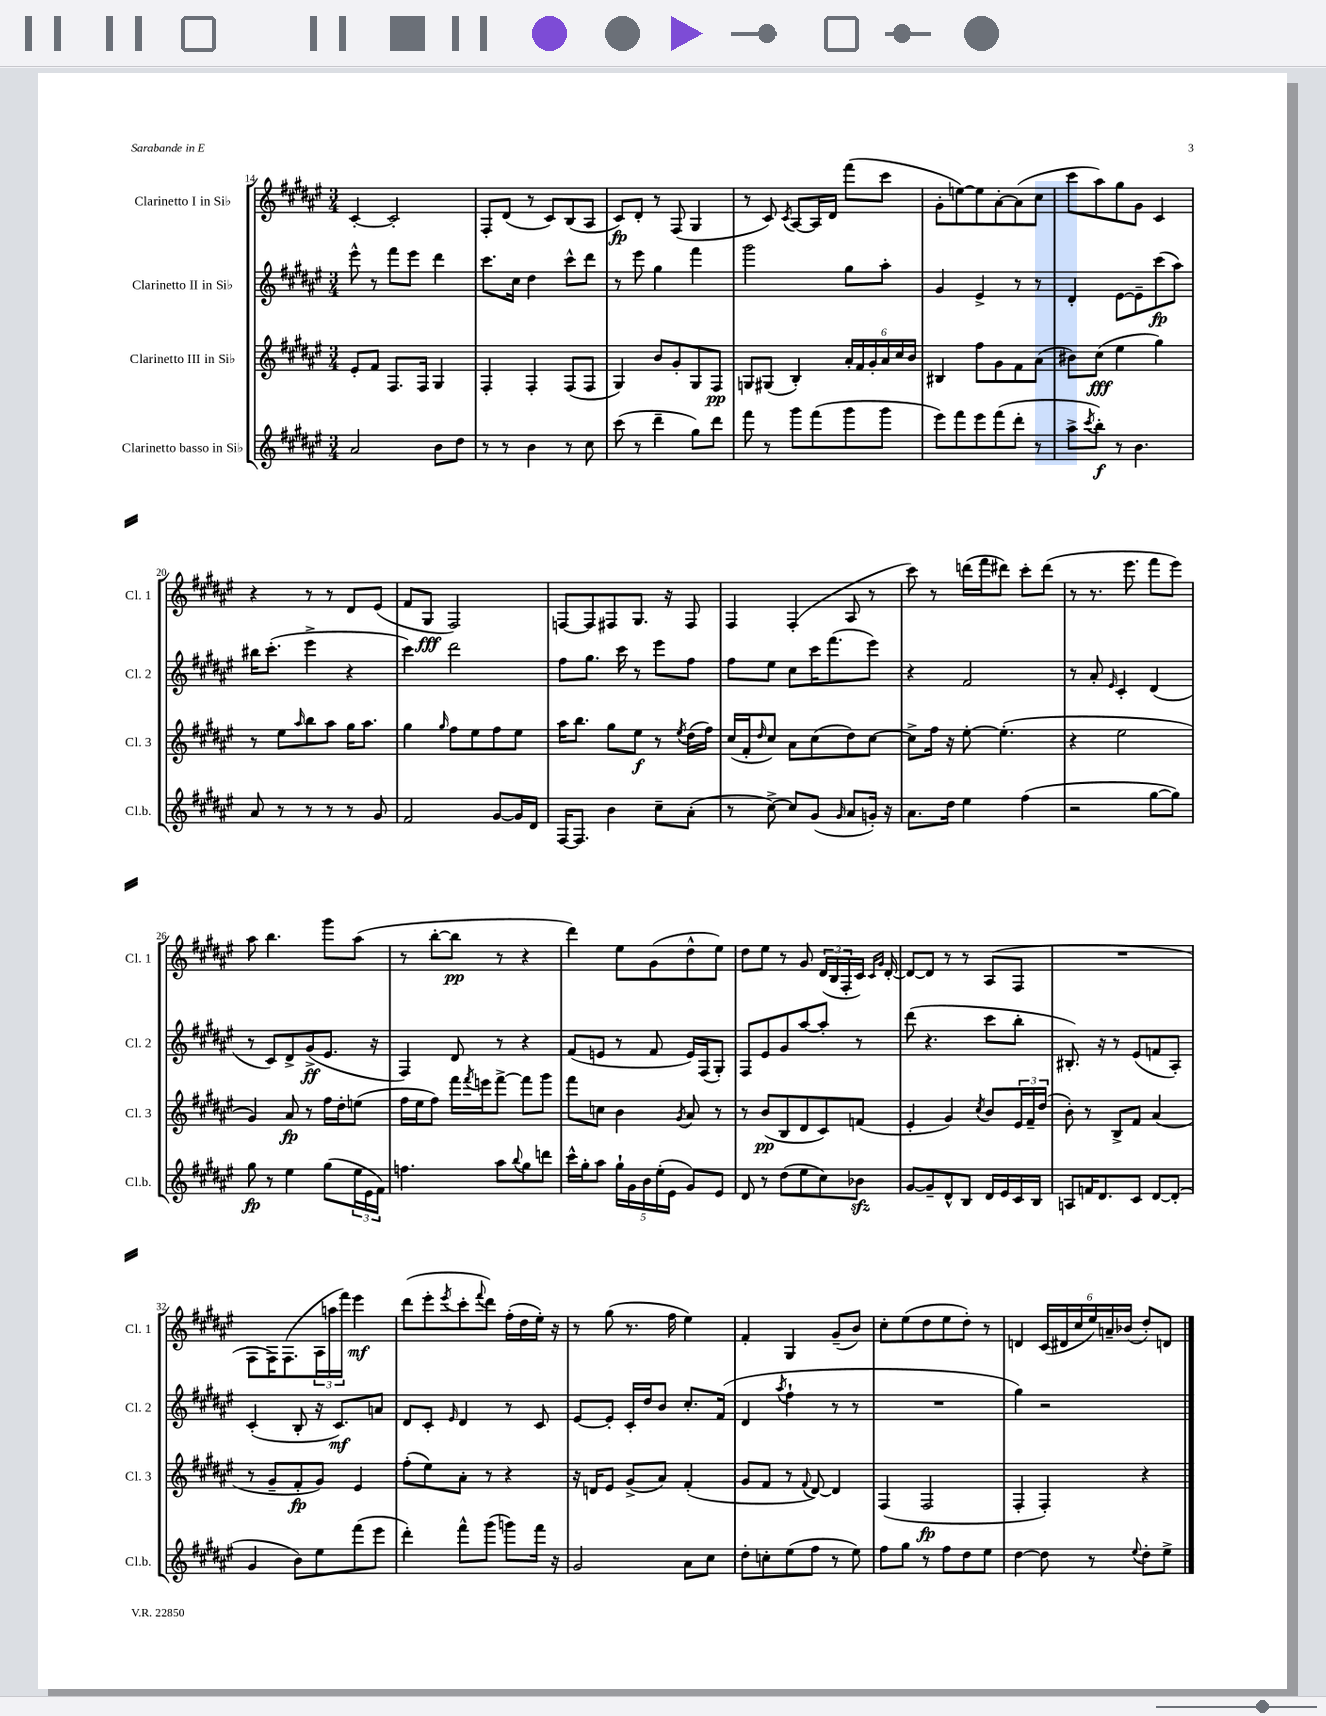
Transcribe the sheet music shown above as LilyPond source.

<<
\new StaffGroup <<
\new Staff = "s0" \with { instrumentName = "Clarinetto I in Sib" shortInstrumentName = "Cl. 1" } {
    \clef treble \key fis \major \numericTimeSignature \time 3/4
    cis'4~-. cis'2-. |
    fis8-. dis'8( r8 cis'8) b8( ais8 |
    cis'8\fp) dis'8-. r8 fis8( gis4 |
    r8 cis'8) \acciaccatura { cis'8 } ais8~ ais16 dis'16 fis'''8( cis'''8 |
    gis'8-. e''8~) e''8 ais'8~-. ais'8( cis''8 |
    cis'''8 ais''8) gis''8 gis'8 cis'4 |
    r4 r8 r8 dis'8 eis'8( |
    fis'8 gis8\fff fis2) |
    f8~ f8 fis8 gis8. r16 fis8 |
    fis4 fis4-.( ais8 r8 |
    cis'''8) r8 d'''16( fis'''16 dis'''8) cis'''8-. dis'''8( |
    r8 r8. eis'''8. fis'''8 eis'''8) |
    ais''8 b''4. gis'''8 ais''8( |
    r8 b''8~-. b''8\pp r8 r4 |
    dis'''4) eis''8 gis'8( dis''8-^ eis''8) |
    dis''8 eis''8 r8 gis'8 \tuplet 3/2 { dis'16( b16 fis16-. } cis'16) \grace { cis'16 gis'16 } dis'16~-. |
    dis'8~ dis'8 r8 r8 ais8( fis8 |
    R2. |
    fis8 fis16) fis8.( \tuplet 3/2 { ais16 a''16 fis'''16) } eis'''4\mf |
    dis'''8( eis'''8-. \acciaccatura { eis'''8 } cis'''8-. \appoggiatura { fis'''8 } dis'''8) fis''16-.( dis''16 eis''16-.) r16 |
    r8 gis''8( r8. fis''16 eis''4) |
    fis'4-. gis4 gis'8--( b'8) |
    cis''8-. eis''8( dis''8 eis''8 dis''8-.) r8 |
    d'4 \tuplet 6/4 { cis'16( dis'16 cis''16 eis''16) a'16-- bes'16( } dis''8-.) d'8 \bar "|." |
}
\new Staff = "s1" \with { instrumentName = "Clarinetto II in Sib" shortInstrumentName = "Cl. 2" } {
    \clef treble \key fis \major \numericTimeSignature \time 3/4
    eis'''8-^ r8 fis'''8 eis'''8 dis'''4 |
    cis'''8. cis''16 dis''4 cis'''8-^ dis'''8 |
    r8 eis'''8 gis''4 fis'''4 |
    gis'''2 gis''8 ais''8-. |
    gis'4 eis'4-> r8 r8 |
    dis'4-. eis'8~ eis'8-- cis'''8\fp( ais''8) |
    bis''16 cis'''8.-.( eis'''4-> r4 |
    cis'''4) dis'''2 |
    fis''8 gis''8. cis'''16 r8 eis'''8 fis''8 |
    fis''8 eis''8 cis''8 cis'''16 fis'''8.( eis'''8) |
    r4 fis'2 |
    r8 ais'8-. \grace { eis'16 } cis'4-. dis'4( |
    r8 cis'8) dis'8-> gis'8->\ff( eis'8. r16 |
    fis4) dis'8 r8 r4 |
    fis'8( e'8 r8 fis'8 e'16) fis16( gis8-.) |
    fis8 eis'8 gis'8 ais''8~ ais''8-. r8 |
    dis'''8( r4. cis'''8 b''8-. |
    bis8.-.) r16 r8 eis'8( f'8 ais8-.) |
    cis'4-.( b8-. r16 cis'8.\mf) a'8 |
    dis'8 cis'8-. \grace { eis'16 } dis'4 r8 cis'8 |
    eis'8~ eis'8-. cis'16-. dis''16 b'8 cis''8.-. fis'16( |
    dis'4 \acciaccatura { ais''8 } fis''4-! r8 r8 |
    R2. |
    gis''4) r2 \bar "|." |
}
\new Staff = "s2" \with { instrumentName = "Clarinetto III in Sib" shortInstrumentName = "Cl. 3" } {
    \clef treble \key fis \major \numericTimeSignature \time 3/4
    eis'8-. fis'8 fis8. fis16 gis4 |
    fis4-. fis4-. fis8( fis8 |
    gis4) b'8 gis'8-. gis8 fis8\pp |
    g8 gis8( b4-.) \tuplet 6/4 { ais'16-. fis'16 gis'16-. ais'16 cis''16 b'16 } |
    bis4 fis''8 gis'8 fis'8 ais'8( |
    bis'8) cis''8\fff( eis''4 gis''4) |
    r8 eis''8 \grace { ais''16 } b''8 ais''8 gis''16 ais''8. |
    gis''4 \grace { gis''16 } fis''8 eis''8 fis''8 eis''8 |
    ais''16 b''8. gis''8 eis''8\f r8 \acciaccatura { eis''8 } dis''16( fis''16) |
    cis''16( fis'16-. \grace { dis''16 } cis''8) ais'8 cis''8( dis''8) cis''8~ |
    cis''8-> fis''16 r16 eis''8~-. eis''4.-.( |
    r4 eis''2 |
    gis'4) ais'8\fp r8 fis''16 dis''16-. e''8( |
    fis''16 eis''16 fis''8) fis'''16 \acciaccatura { fis'''8 } e'''16 fis'''8~-> fis'''8 gis'''8 |
    fis'''8 c''8 b'4 \acciaccatura { gis'8 } ais'8 r8 |
    r8 b'8\pp( b8 dis'8 cis'8) f'8( |
    eis'4-. gis'4) \acciaccatura { cis''8 } b'8 \tuplet 3/2 { eis'16 fis'16-- dis''16( } |
    b'8-.) r8 b8-> fis'8 ais'4( |
    r8 gis'8-- fis'8-.\fp gis'8) eis'4 |
    fis''8-.( eis''8) ais'8-. r8 r4 |
    r16 d'16 eis'8 gis'8->( ais'8) fis'4-.( |
    gis'8 fis'8 r8 \appoggiatura { fis'8 } dis'8~) dis'4 |
    fis4( fis2\fp |
    fis4-. fis4-.) r4 \bar "|." |
}
\new Staff = "s3" \with { instrumentName = "Clarinetto basso in Sib" shortInstrumentName = "Cl.b." } {
    \clef treble \key fis \major \numericTimeSignature \time 3/4
    ais'2 b'8 dis''8 |
    r8 r8 b'4 r8 cis''8 |
    cis'''8( r8 dis'''4-- gis''8) dis'''8 |
    fis'''8 r8 gis'''8 fis'''8( gis'''8 gis'''8 |
    eis'''8) fis'''8 eis'''8 fis'''8( dis'''8-. r8 |
    ais''8-> \acciaccatura { cis'''8 } b''8-.\f) r8 b'4. |
    ais'8 r8 r8 r8 r8 gis'8 |
    fis'2 gis'8~ gis'16 dis'16 |
    fis16~ fis8. b'4 cis''8-- ais'8-.( |
    r8 cis''8~->) cis''8 gis'8( \grace { gis'16 } ais'8 g'16-.) r16 |
    ais'8. dis''16 eis''4 fis''4( |
    r2 gis''8~ gis''8) |
    gis''8\fp r8 eis''4 gis''8( \tuplet 3/2 { eis''16 eis'16 fis'16) } |
    f''4. ais''8 \appoggiatura { b''8 } gis''8 d'''8 |
    cis'''16-^ gis''16-. ais''8 \tuplet 5/4 { gis''16-! gis'16 b'16 eis''16-.( eis'16 } gis'8) eis'8 |
    dis'8 r8 dis''8( eis''8 cis''8) bes'8\sfz |
    gis'8~ gis'8-- dis'8-^ b8 dis'16 eis'16 cis'16 b16 |
    a8 f'16 dis'8. cis'8 dis'8~ dis'8-.( |
    gis'4 b'8) eis''8 fis'''8( eis'''8 |
    dis'''4-.) fis'''8-^ gis'''8( g'''8) fis'''16 r16 |
    gis'2 ais'8 cis''8 |
    dis''8-. c''8-. eis''8( fis''8 r8 eis''8) |
    fis''8 gis''8 r8 fis''8 dis''8 eis''8 |
    dis''4~ dis''8 r8 \appoggiatura { eis''8 } dis''8-. eis''8-> \bar "|." |
}
>>
>>
\layout { \context { \Score currentBarNumber = #14 } }
